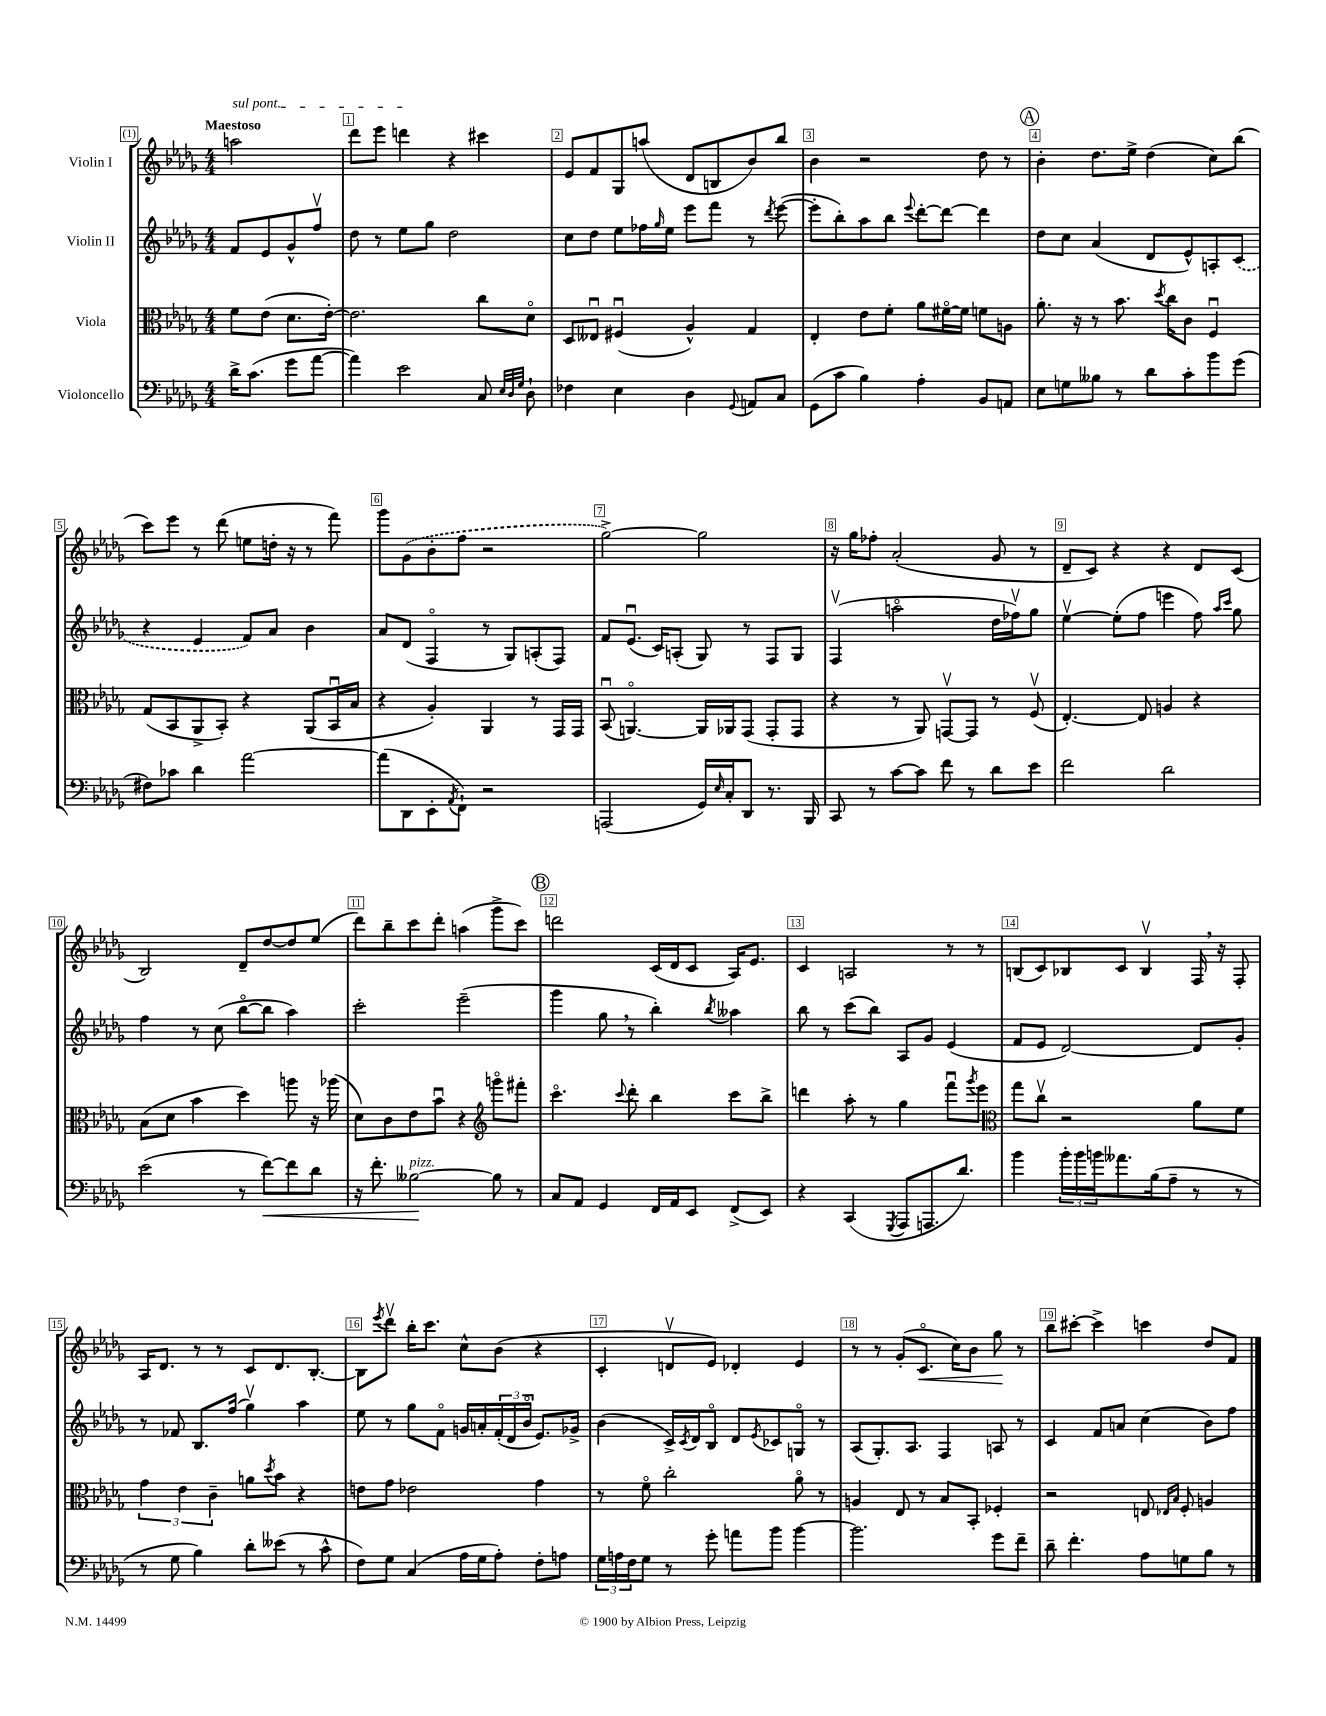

**kern	**kern	**kern	**kern
*staff4	*staff3	*staff2	*staff1
*clefF4	*clefC3	*clefG2	*clefG2
*k[b-e-a-d-g-]	*k[b-e-a-d-g-]	*k[b-e-a-d-g-]	*k[b-e-a-d-g-]
*M4/4	*M4/4	*M4/4	*M4/4
16d-^\LK	8f\L	8f/L	2aa\
(8.c\J	.	.	.
.	(8e-\J	8e-/	.
8g-\L	8.d-\L	8g-^^/	.
[8a-\J	.	8ffv/J	.
.	[16e-'\Jk)	.	.
=	=	=	=
4a-\])	2.e-\]	8dd-\	8ddd-\L
.	.	8r	8eee-\J
2e-\	.	8ee-\L	4ddd\
.	.	8gg-\J	.
.	.	2dd-\	4r
8C/	8cc\L	.	4ccc#\
32qqE-/LLL	.	.	.
32qqD-/	.	.	.
32qqG-/JJJ	.	.	.
8D-`\	8d-o\J	.	.
=	=	=	=
4F-\	8D-/L	8cc\L	8e-/L
.	8E--u/J	8dd-\J	8f/
4E-\	(4F#u/	8ee-\L	8G-/
.	.	16ff-\L	(8aa/J
.	.	16qqgg-/	.
.	.	16ee-\JJ	.
4D-\	4A-^^/)	8eee-\L	8d-/L
.	.	8fff\J	8B/
8qqGG-/	.	.	.
8AA/L	4G-/	8r	8b-/)
.	.	8qddd-/	.
8C/J	.	([8eee-\	8bb-/J
=	=	=	=
(8GG-\L	4E-'/	8eee-'\]L	4b-\
8c\J	.	8bb-'\)	.
4B-\)	8e-\L	8aa-\	2r
.	8f'\J	8bb-\J	.
.	.	8qqeee-/	.
4A-'\	8a-\L	[8ddd-'\L	.
.	[16f#o\L	8ddd-\_J	.
.	16f#\]JJ	.	.
8BB-/L	8f\L	4ddd-\]	8dd-\
8AA/J	8A\J	.	8r
=	=	=	=
8E-\L	8.a-'\	8dd-\L	4b-'\
8G\	.	8cc\J	.
.	16r	.	.
8B--\J	8r	(4a-/	8.dd-\L
8r	8.b-\	.	.
.	.	.	16ee-^\Jk
8d-\L	.	8d-/L	(4dd-\
.	8qdd-/	.	.
.	16cc\LK	.	.
8c'\	8c\J	8e-^^/)	.
8b-\	4Fu/	8A'/	8cc\L)
(8g-\J	.	(8c/J	(8bb-\J
=	=	=	=
8F#\L)	(8G-/L	4r	8ccc\L)
8c-\J	8BB-/	.	8eee-\J
4d-\	8AA-^/	4e-/	8r
.	8BB-'/J)	.	(8ddd-\
[2a-\	4r	8f/L)	8ee\L
.	.	8a-/J	16dd'\Jk
.	.	.	16r
.	(8AA-/L	4b-\	8r
.	16BB-u/L	.	8fff\)
.	16B-/JJ	.	.
=	=	=	=
(8a-\]L	4r	8a-/L	8ggg-\L
8DD-\	.	(8d-/J	(8g-\
8EE-'\	4A-'/)	4Fo/	8b-'\
8qAA-/	.	.	.
8FF`\J)	.	.	8ff\J
2r	4AA-/	8r	2r
.	.	8G-/L)	.
.	8r	(8A'/	.
.	16GG-/LL	8F/J)	.
.	16GG-/JJ	.	.
=	=	=	=
(2AAA/	(8BB-u/	8f/L	[2gg-^\)
.	[4.AAo/)	(8.e-u/J	.
.	.	16c/LK)	.
.	.	(8A'/J	.
16GG-/LL)	16AA/]LL	8G-/)	2gg-\]
16qqE-/	.	.	.
16C'/J	16AA-/J	.	.
8DD-/J	(8GG-/J	8r	.
8.r	8GG-'/L	8F/L	.
.	8GG-/J	8G-/J	.
16BBB-/	.	.	.
=	=	=	=
8CC/	4r	(4Fv/	16r
.	.	.	16gg-\LK
8r	.	.	8ff-'\J
[8c\L	8r	2aao\	(2a-'/
8c\]J	8AA-/)	.	.
8f\	[8GGv/L	.	.
8r	8GG/]J	.	.
8d-\L	8r	16dd-\LL	8g-/
.	.	16ff-v\J)	.
8e-\J	(8Fv/	8gg-\J	8r
=	=	=	=
2f\	[4.E-'/)	[4ee-v\	8d-~/L
.	.	.	8c/J)
.	.	(8ee-'\]L	4r
.	8E-/]	8ff\J	.
2d-\	4A/	4eee\	4r
.	4r	8ff\)	8d-/L
.	.	16qqaa-/LL	.
.	.	16qqccc/JJ	.
.	.	8gg-\	(8c/J
=	=	=	=
(2e-\	(8B-\L	4ff\	2B-/)
.	8d-\J	.	.
.	4b-\	8r	.
.	.	(8cc\	.
8r	4dd-\)	[8bb-o\L	8d-~/L
[8f\L)	.	8bb-\]J	[8dd-/
8f\]	8aa\	4aa-\)	8dd-/]
8d-\J	16r	.	(8ee-/J
.	(16aa-\	.	.
=	=	=	=
16r	8d-\L)	2ccc'\	8ddd-\L)
8.f'\	.	.	.
.	8c\	.	8bb-~\
[2B--\	8e-\	.	8ccc\
.	8b-u\J	.	8ddd-'\J
.	4r	(2eee-~\	(4aa\
*	*clefG2	*	*
8B--\]	8gggo\L	.	8ggg-^\L
8r	8fff#'\J	.	8ccc\J)
=	=	=	=
8C/L	4.ccco\	4ggg-\	2ddd\
8AA-/J	.	.	.
4GG-/	.	8gg-\	.
.	8qqccc/	.	.
.	8ddd-'\	8r	.
16FF/LL	4bb-\	4bb-'\)	(16c/LL
16AA-/J	.	.	16d-/J
8EE-/J	.	.	8c/J
.	.	8qbb-/	.
(8FF^/L	8ccc\L	4aa--\	16A-/LK)
.	.	.	8.e-/J
8EE-/J)	8bb-^\J	.	.
=	=	=	=
4r	4ddd\	8bb-\	4c/
.	.	8r	.
(4CC/	8aa-'\	(8ccc\L	2A/
.	8r	8bb-\J)	.
8qGGG-/	.	.	.
8AAA-/L	4gg-\	8A-/L	.
8.AAA/	.	8g-/J	.
.	8fffu\L	(4e-/	8r
8.d-/J)	.	.	.
.	8qggg-/	.	.
.	8eee-\J	.	8r
=	=	=	=
*	*clefC3	*	*
4b-\	8gg-\L	8f/L	(8B/L
.	8ccv\J	8e-/J	8c/)
24b-'\LL	2r	[2d-/)	8B-/
24b-\	.	.	.
24b\J	.	.	.
8.a--\	.	.	8c/J
.	.	.	4B-v/
(16B-\k	.	.	.
8A-~\J	.	.	.
8r	8a-\L	8d-/]L	16F/
.	.	.	16r
8r	8f\J	8g-'/J	8F'/
=	=	=	=
8r	6g-\	8r	16A-/LK
.	.	.	8.d-/J
8G-\	.	8f-/	.
.	6e-\	.	.
4B-\)	.	8.B-/L	8r
.	6c~\	.	.
.	.	.	8r
.	.	(16ff/Jk	.
8d-'\L	8a\L	4gg-v\)	8c/L
.	8qdd-/	.	.
(8e--\J	8b-\J	.	8.d-/
8r	4r	4aa-\	.
.	.	.	[8.B-'/J
8c^^\	.	.	.
=	=	=	=
8F\L)	8e\L	8ee-\	8B-\]L
.	.	.	8qeee-/
8G-\J	8g-\J	8r	8ddd-v\J
(4C/	2e-\	8gg-\L	16bb-'\LK
.	.	.	8.ccc\J
.	.	8fo\J	.
16A-\LL	.	16g/LL	8cc^^\L
16G-\J	.	16a'/	.
8A-'\J)	.	(24f'/	(8b-\J
.	.	24d-/	.
.	.	24b-o/JJ	.
8F'\L	4g-\	8.e-/L)	4r
8A\J	.	.	.
.	.	16g-^/Jk	.
=	=	=	=
24G-\LL	8r	(4b-\	4c'/
24A\	.	.	.
24F\J	.	.	.
8G-\J	8fo\	.	.
8r	2cc'\	16c^/LL)	8dv/L
.	.	8qc/	.
.	.	16d-/J	.
8g-'\	.	8B-o/J	8e-/J)
8a\L	.	8d-/L	4d-'/
.	.	8qe-/	.
8b-\J	.	8c-/	.
[4b-\	8a-o\	8Go/J	4e-/
.	8r	8r	.
=	=	=	=
2.b-\]	4A/	(8A-/L	8r
.	.	8.G-'/)	8r
.	8E-/	.	(8g-'/L
.	.	8.A-/J	.
.	8r	.	8.co/J
.	8B-/L	4F/	.
.	.	.	16cc\LK)
.	8BB-'/J	.	8b-\J
8g-\L	4F-'/	8A/	8gg-\
8f~\J	.	8r	8r
=	=	=	=
8d-~\	2r	4c/	8bb-\L
4.f'\	.	.	[8ccc#'\J
.	.	8f/L	4ccc#^\]
.	.	8a/J	.
8A-\L	8E/	(4cc\	4ccc\
.	16qqE-/LL	.	.
.	16qqB-/JJ	.	.
8G\	8F'/	.	.
8B-\J	4A/	8b-\L)	8dd-/L
8r	.	8ff\J	8f/J
==	==	==	==
*-	*-	*-	*-
